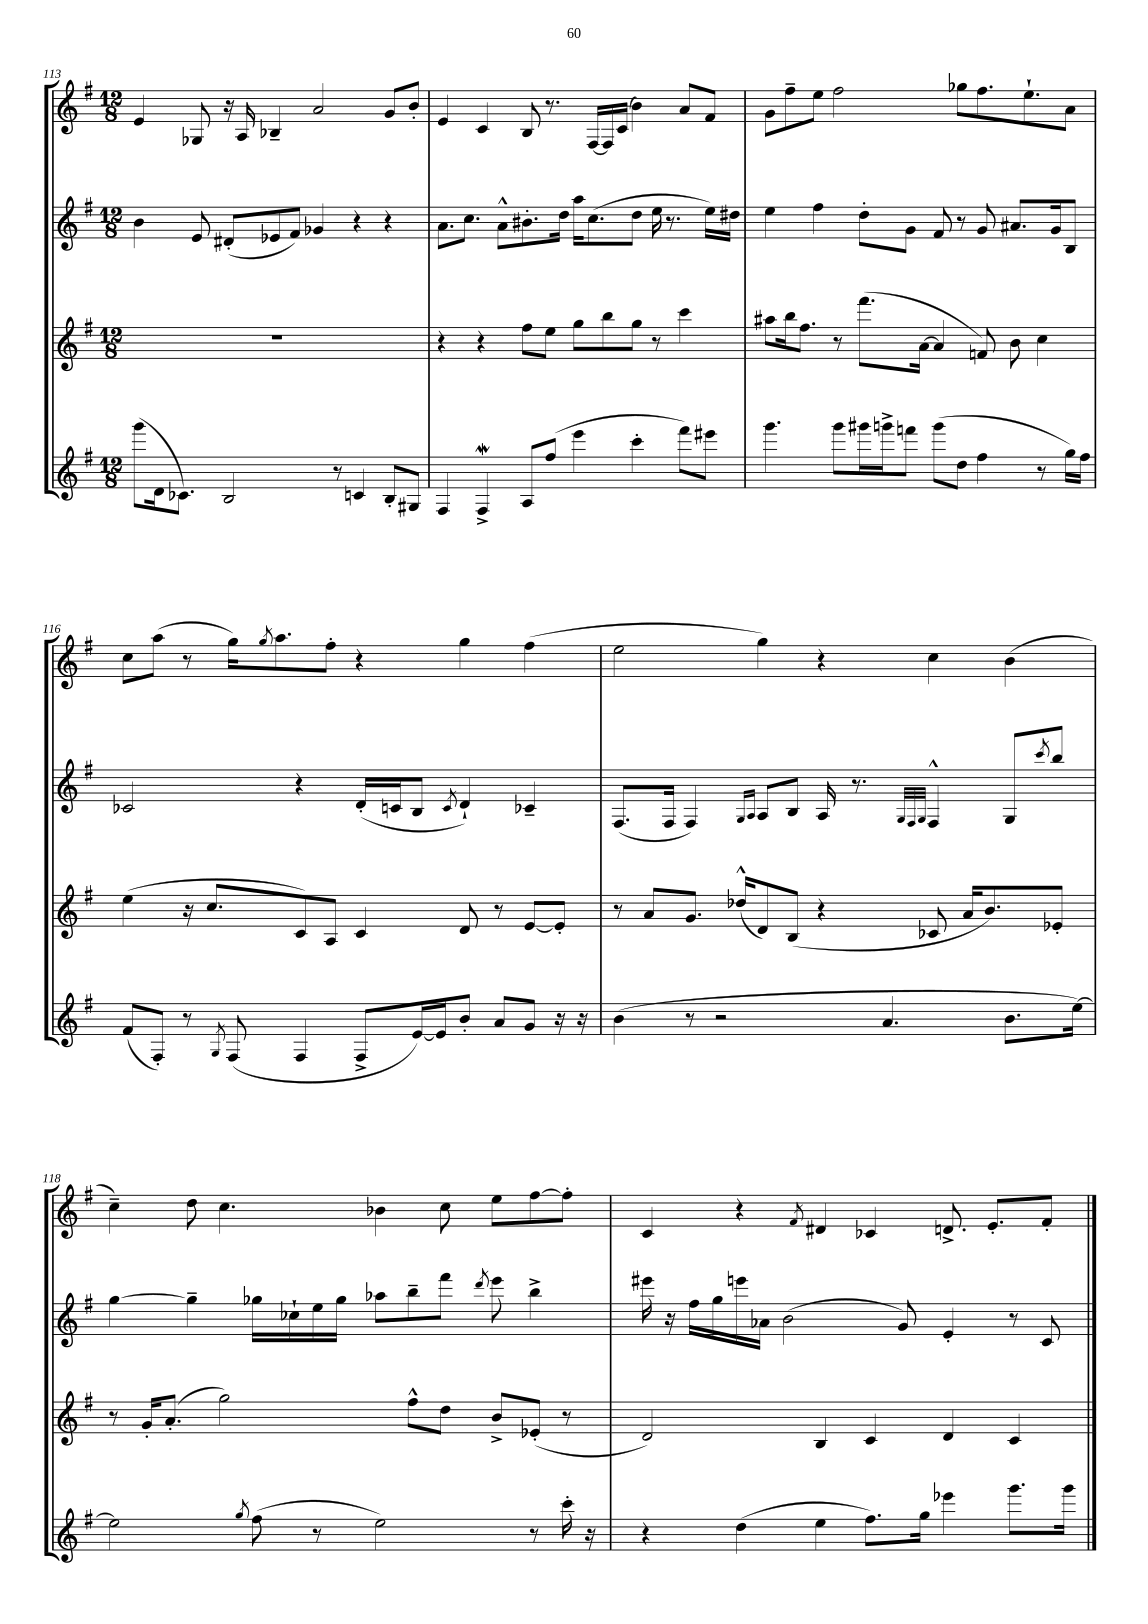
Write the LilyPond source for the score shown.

<<
\new StaffGroup <<
\new Staff = "s0" {
    \clef treble \key g \major \numericTimeSignature \time 12/8
    e'4 ges8 r16 a16 bes4-- a'2 g'8 b'8-. |
    e'4 c'4 b8 r8. fis16~ fis16 c'16( b'4) a'8 fis'8 |
    g'8 fis''8-- e''8 fis''2 ges''8 fis''8. e''8.-! a'8 |
    c''8 a''8( r8 g''16) \acciaccatura { g''8 } a''8. fis''8-. r4 g''4 fis''4( |
    e''2 g''4) r4 c''4 b'4( |
    c''4--) d''8 c''4. bes'4 c''8 e''8 fis''8~ fis''8-. |
    c'4 r4 \acciaccatura { fis'8 } dis'4 ces'4 d'8.-> e'8.-. fis'8-. \bar "|." |
}
\new Staff = "s1" {
    \clef treble \key g \major \numericTimeSignature \time 12/8
    b'4 e'8 dis'8-.( ees'8 fis'8) ges'4 r4 r4 |
    a'8. c''8. a'8-^ bis'8.-. d''16 a''16 c''8.( d''8 e''16 r8. e''16) dis''16 |
    e''4 fis''4 d''8-. g'8 fis'8 r8 g'8 ais'8. g'16 b8 |
    ces'2 r4 d'16-.( c'16 b8 \acciaccatura { c'8 } d'4-!) ces'4-- |
    fis8.( fis16 fis4) \grace { g16 a16 } a8 b8 a16 r8. \grace { g32 fis32 g32 } fis4-^ g8 \acciaccatura { c'''8 } b''8 |
    g''4~ g''4-- ges''16 ces''16-! e''16 ges''16 aes''8 b''8-- fis'''8 \acciaccatura { d'''8 } e'''8 b''4-> |
    eis'''16 r16 fis''16 g''16 e'''16 aes'16 b'2( g'8) e'4-. r8 c'8 \bar "|." |
}
\new Staff = "s2" {
    \clef treble \key g \major \numericTimeSignature \time 12/8
    R1. |
    r4 r4 fis''8 e''8 g''8 b''8 g''8 r8 c'''4 |
    ais''8 b''16 fis''8. r8 fis'''8.( a'16~ a'4 f'8) b'8 c''4 |
    e''4( r16 c''8. c'8) a8 c'4 d'8 r8 e'8~ e'8-. |
    r8 a'8 g'8. des''16-^( d'8) b8( r4 ces'8 a'16 b'8.) ees'8-. |
    r8 g'16-. a'8.-.( g''2) fis''8-^ d''8 b'8-> ees'8-.( r8 |
    d'2) b4 c'4 d'4 c'4 \bar "|." |
}
\new Staff = "s3" {
    \clef treble \key g \major \numericTimeSignature \time 12/8
    g'''8( d'16 ces'8.) b2 r8 c'4 b8-. gis8 |
    fis4 fis4->\mordent a8 fis''8( e'''4 c'''4-. fis'''8) eis'''8 |
    g'''4. g'''8 gis'''16 g'''16-> f'''8 g'''8( d''8 fis''4 r8 g''16) fis''16 |
    fis'8( fis8-.) r8 \acciaccatura { g8 } fis8( fis4 fis8-> e'16~) e'16 b'8-. a'8 g'8 r16 r16 |
    b'4( r8 r2 a'4. b'8. e''16~) |
    e''2 \acciaccatura { g''8 } fis''8( r8 e''2) r8 c'''16-. r16 |
    r4 d''4( e''4 fis''8.) g''16 ees'''4 g'''8. g'''16 \bar "|." |
}
>>
>>
\layout { \context { \Score currentBarNumber = #113 } }
